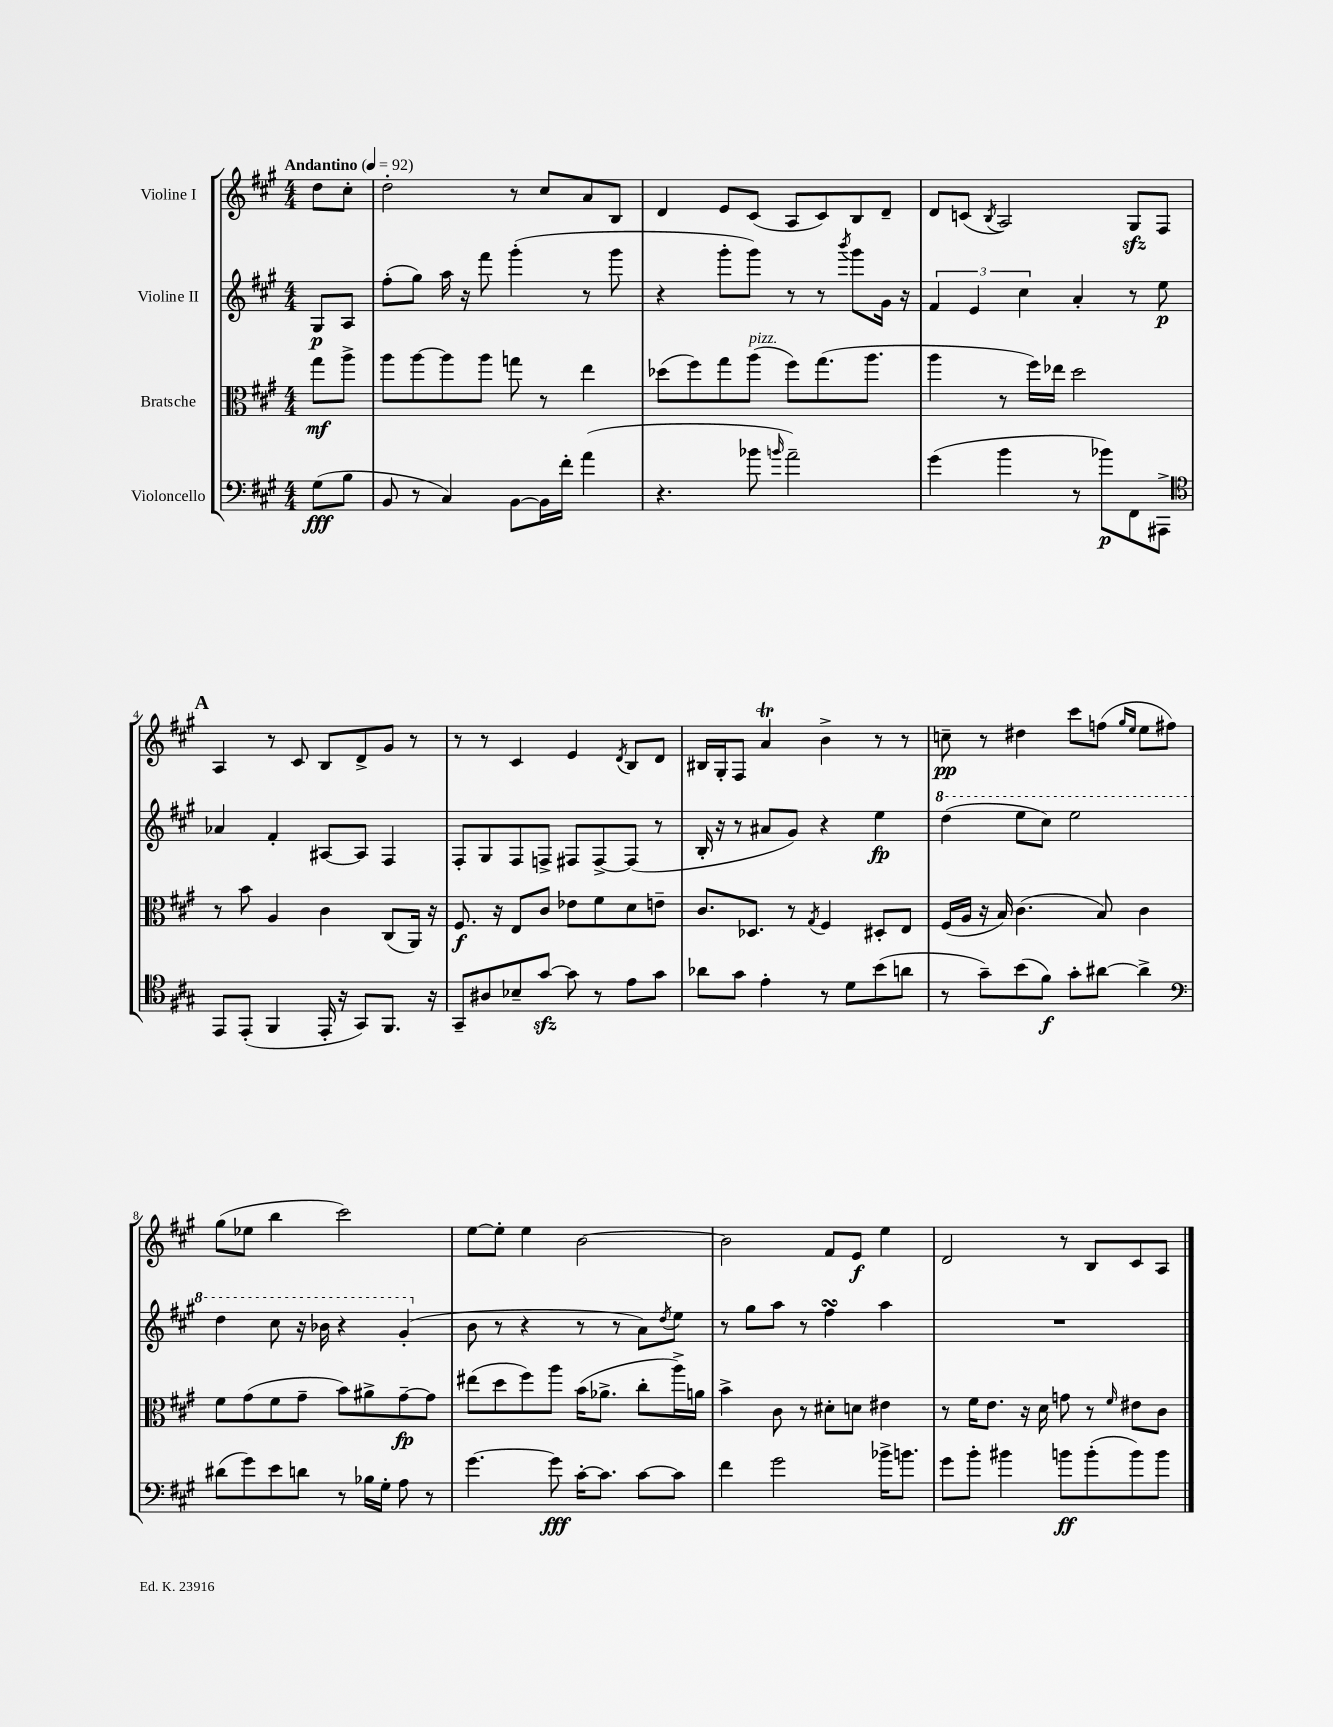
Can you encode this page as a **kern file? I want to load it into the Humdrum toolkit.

**kern	**kern	**kern	**kern
*staff4	*staff3	*staff2	*staff1
*clefF4	*clefC3	*clefG2	*clefG2
*k[f#c#g#]	*k[f#c#g#]	*k[f#c#g#]	*k[f#c#g#]
*M4/4	*M4/4	*M4/4	*M4/4
*MM92	*MM92	*MM92	*MM92
(8G#	8gg#	8G#	8dd
8B	8aa^	8A	8cc#'
=	=	=	=
8BB	8aa	(8ff#'	2dd'
8r	[8aa	8gg#)	.
4C#)	8aa]	16aa	.
.	.	16r	.
.	8aa	8fff#	.
[8BB	8gg	(4ggg#'	8r
16BB]	8r	.	8cc#
16f#'	.	.	.
(4a	4ee	8r	8a
.	.	8ggg#	8B
=	=	=	=
4.r	(8dd-	4r	4d
.	8ff#)	.	.
.	8gg#	8ggg#'	8e
8b-	(8aa	8ggg#)	(8c#
16qqb	.	.	.
2a~)	8ff#)	8r	8A
.	(8.gg#	8r	8c#)
.	.	8qbbb	.
.	.	8ggg#	8B
.	8.aa	.	.
.	.	16g#	8d~
.	.	16r	.
=	=	=	=
(4g#	4aa	6f#	8d
.	.	.	(8c
.	.	6e	.
.	.	.	8qB
4b	8r	.	2A)
.	.	6cc#	.
.	16ff#)	.	.
.	16ee-	.	.
8r	2dd	4a'	.
8b-)	.	.	.
8FF#	.	8r	8G#
8AAA#^	.	8ee	8F#
=	=	=	=
*clefC4	*	*	*
8EE	8r	4a-	4A
(8EE'	8b	.	.
4FF#	4A	4f#'	8r
.	.	.	8c#
16EE'	4c#	[8A#	8B
16r	.	.	.
8GG#)	.	8A#]	8d^
8.FF#	(8C#	4F#	8g#
.	16AA)	.	8r
16r	16r	.	.
=	=	=	=
8GG#~	8.F#	8F#'	8r
8A#	.	8G#	8r
.	16r	.	.
8B-~	8E	8F#	4c#
[8g#	8c#	8F^	.
8g#]	8e-	8F#	4e
8r	8f#	[8F#^	.
.	.	.	8qd
8e	8d	(8F#]	8B
8g#	8e~	8r	8d
=	=	=	=
8a-	8.c#	16B'	16B#
.	.	16r	16G#'
8g#	.	8r	8F#
.	8.D-	.	.
4e'	.	8a#	4a
.	8r	8g#)	.
.	8qG#	.	.
8r	4F#	4r	4b^
8d	.	.	.
(8b	8D#'	4ee	8r
8a	8E	.	8r
=	=	=	=
8r	(16F#	(4ddd	8cc~
.	16A	.	.
8g#~)	16r	.	8r
.	16B)	.	.
(8b	(4.c#	8eee	4dd#
8f#)	.	8ccc#)	.
8g#'	.	2eee	8ccc#
[8a#	8B)	.	(8ff
.	.	.	16qqgg#
.	.	.	16qqee
4a#^]	4c#	.	8ee
.	.	.	8ff#)
=	=	=	=
*clefF4	*	*	*
(8d#	8f#	4ddd	(8gg#
8g#)	(8g#	.	8ee-
8e	8f#	8ccc#	4bb
8d	8g#~	16r	.
.	.	16bb-	.
8r	8b)	4r	2ccc#)
16B-	8a#^	.	.
16G#'	.	.	.
8A	[8g#~	(4gg#'	.
8r	8g#]	.	.
=	=	=	=
[4.g#	(8ee#	8b	[8ee
.	8dd	8r	8ee']
.	8ff#)	4r	4ee
8g#]	8aa	.	.
[16c#'	(16b	8r	[2b
8.c#]	8.a-^	.	.
.	.	8r	.
[8c#	8cc#'	8a)	.
.	.	8qdd	.
8c#]	16aa^)	8ee	.
.	16a	.	.
=	=	=	=
4f#	4b^	8r	2b]
.	.	8gg#	.
2g#	8c#	8aa	.
.	8r	8r	.
.	8d#'	4ff#	8f#
.	8d	.	8e
16b-^	4e#	4aa	4ee
8.b	.	.	.
=	=	=	=
8g#	8r	1r	2d
8b'	16f#	.	.
.	8.e	.	.
4b#	.	.	.
.	16r	.	.
.	16d	.	.
8b	8g	.	8r
(8b'	8r	.	8B
.	16qqf#	.	.
8b)	8e#	.	8c#
8b	8c#	.	8A
==	==	==	==
*-	*-	*-	*-
